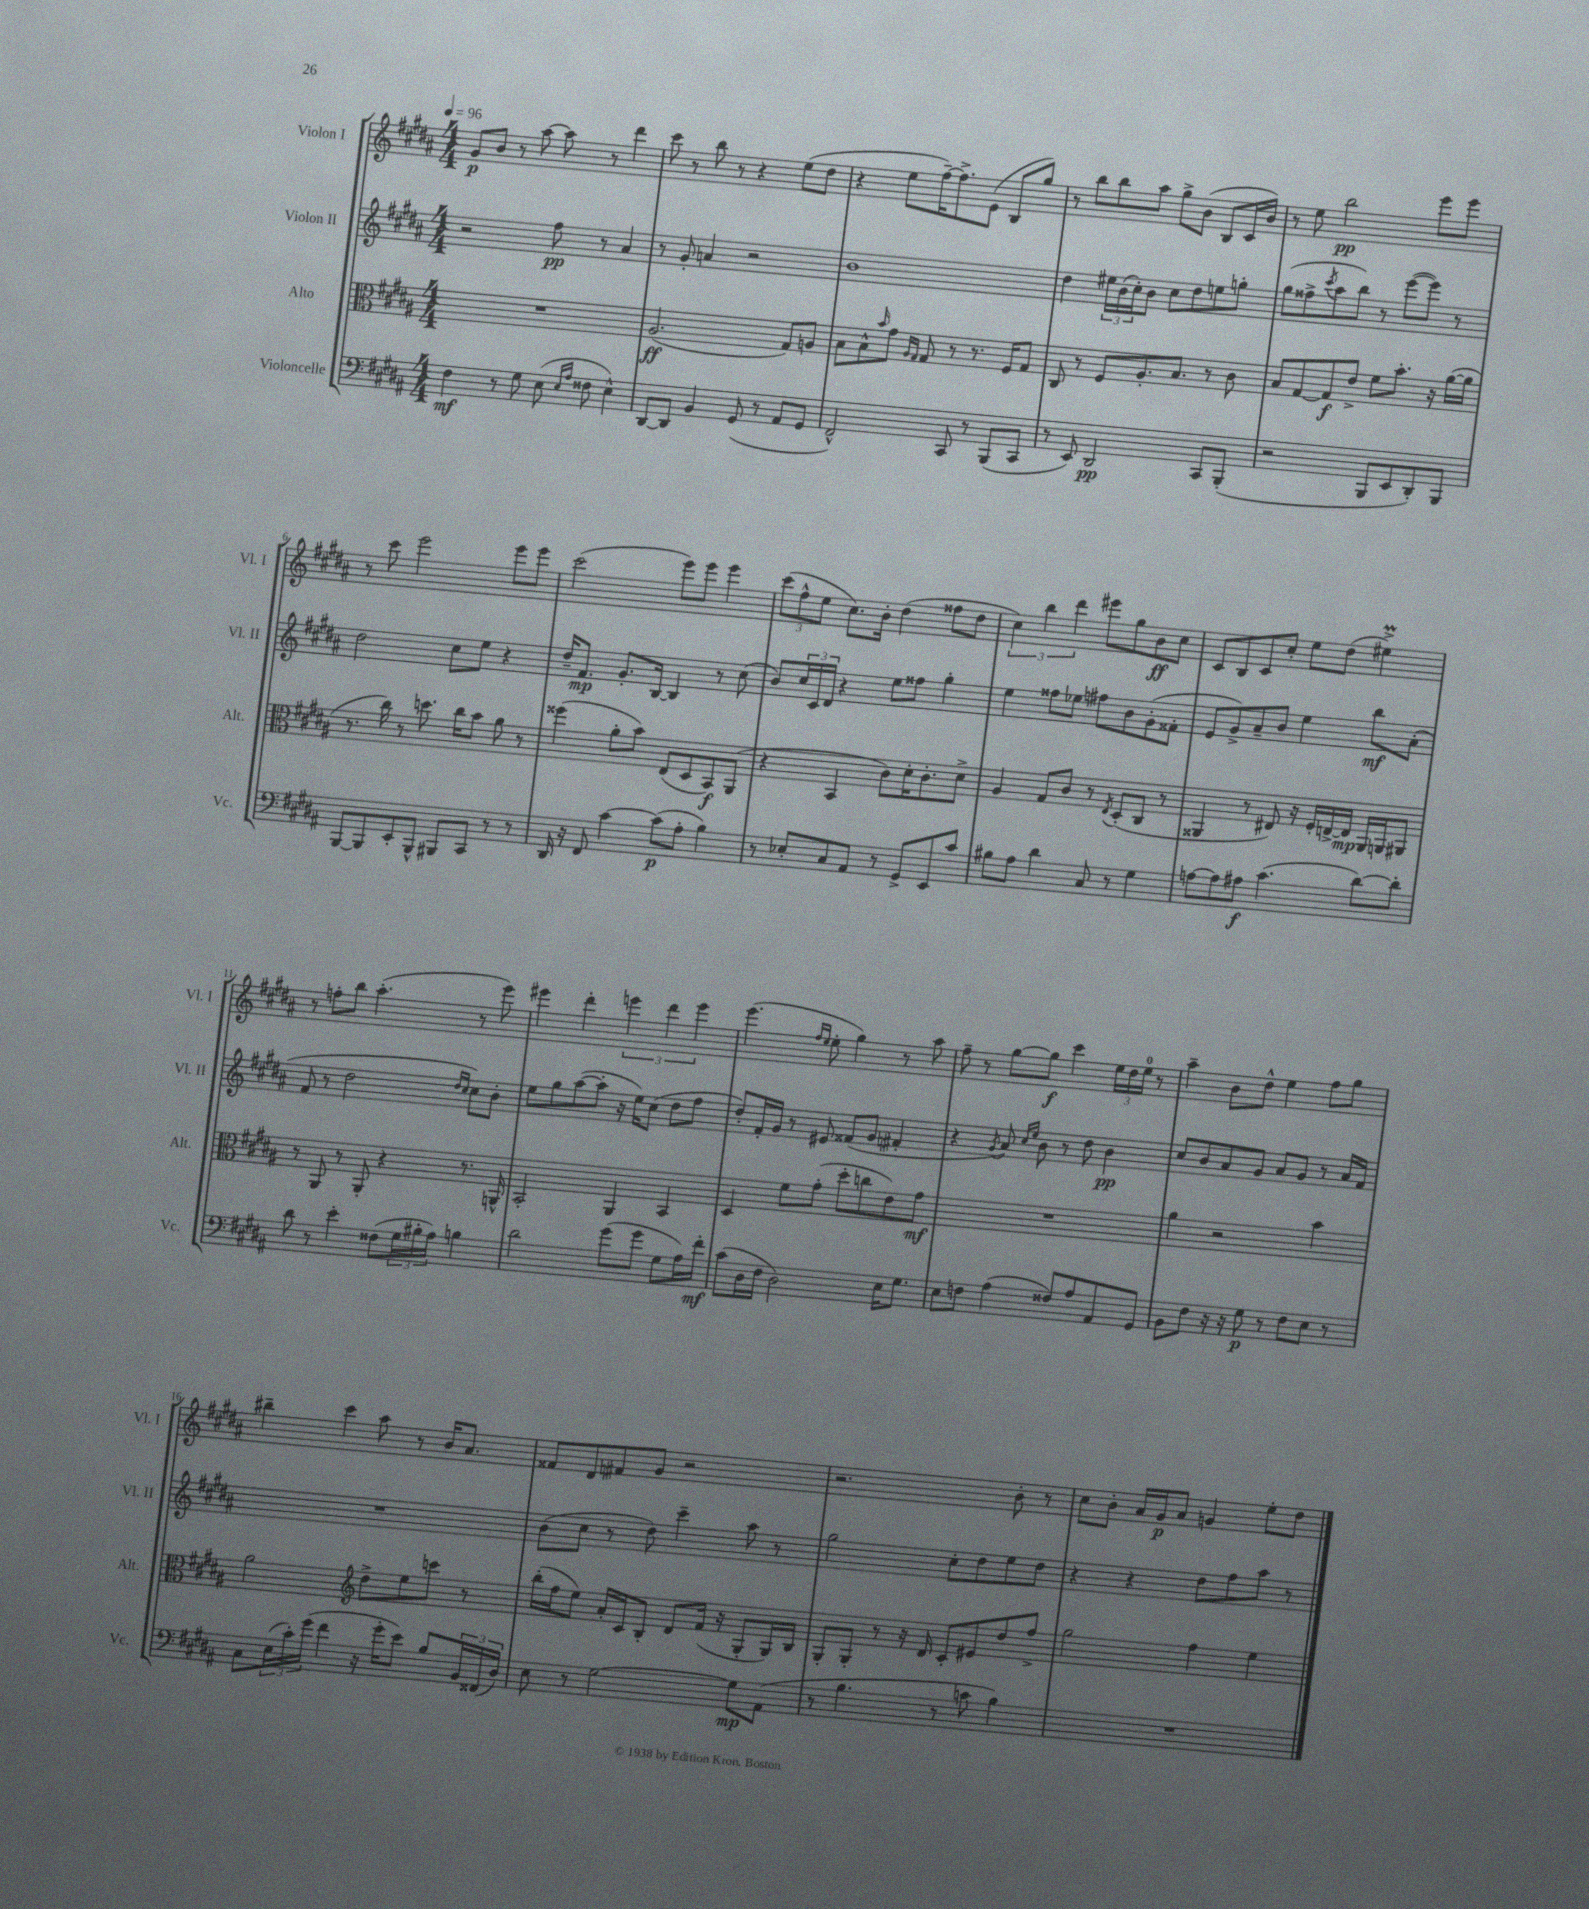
<<
\new StaffGroup <<
\new Staff = "s0" \with { instrumentName = "Violon I" shortInstrumentName = "Vl. I" } {
    \clef treble \key b \major \numericTimeSignature \time 4/4 \tempo 4 = 96
    gis'8\p b'8 r8 ais''8~ ais''8 r8 dis'''4 |
    cis'''8 r8 b''8 r8 r4 e''8( dis''8 |
    r4 e''8 fis''16~--) fis''8.-> e'8( b8 gis''8) |
    r8 b''8 b''8 ais''8 gis''8-> b'8( b8 cis'16 b'16) |
    r8 e''8 b''2\pp e'''8 e'''8 |
    r8 cis'''8 e'''2 e'''8 e'''8 |
    cis'''2( e'''8) e'''8 e'''4 |
    \tuplet 3/2 { cis'''8( fis''8-^ e''8 } cis''8.) b'16-. dis''4( fisis''8 dis''8 |
    \tuplet 3/2 { cis''4) b''4 dis'''4 } eis'''8 gis''8 b'8\ff cis''8 |
    cis'8 b8 cis'8 cis''8-. e''8 dis''8( eis''4->\prall) |
    r8 f''8-. b''8 ais''4.-.( r8 e'''8) |
    eis'''4 dis'''4-. \tuplet 3/2 { e'''4 dis'''4 e'''4 } |
    e'''4.( \grace { fis''16 e''16 } e''8-. gis''4) r8 ais''8 |
    fis''8-- r8 gis''8~ gis''8\f cis'''4 \tuplet 3/2 { e''16 dis''16 e''16-0 } r8 |
    ais''4-- b'8 dis''8-^ e''4 fis''8 gis''8 |
    bis''4-- cis'''4 ais''8 r8 b'16 ais'8. |
    fisis'8 dis'8 fis'8 gis'8 r2 |
    r2. b'8-. r8 |
    cis''8 b'8-. ais'16 gis'16\p ais'8 g'4 e''8-. dis''8 \bar "|." |
}
\new Staff = "s1" \with { instrumentName = "Violon II" shortInstrumentName = "Vl. II" } {
    \clef treble \key b \major \numericTimeSignature \time 4/4
    r2 fis''8\pp r8 ais'4 |
    r8 gis'8-. a'4 r2 |
    b'1 |
    dis''4 \tuplet 3/2 { eis''16 b'16( cis''16-.) } b'8 cis''8 dis''8 e''8 g''8-. |
    gis''8( fisis''8-> \acciaccatura { cis'''8 } ais''8 b''8) r8 e'''8~( e'''8) r8 |
    dis''2 cis''8 e''8 r4 |
    dis''16-- fis'8.\mp gis'8.-. b16~ b4 r8 cis''8( |
    b'8) \tuplet 3/2 { cis''16 cis'16 dis'16 } r4 e''8 fisis''8 gis''4-. |
    e''4 fisis''8 ees''8 fis''8 b'8 gis'8-.( fisis'8-. |
    e'8 gis'8->) ais'8-- b'8 e''4 b''8\mf ais'8-.( |
    fis'8 r8 dis''2 \grace { dis''16 cis''16 } cis''8) b'8-. |
    e''8 gis''8 ais''8~( ais''8-. r16 e''16) cis''8( dis''8 fis''8 |
    dis''8-.) fis'16-. gis'16 r8 eis'8 fisis'8( gis'8 fis'4-. |
    r4 \acciaccatura { gis'8 } ais'8) \grace { cis''16 e''16 } b'8 r8 dis''8 b'4\pp |
    cis''8 b'8 ais'8 gis'8 ais'8 gis'8 r8 ais'16 fis'16 |
    R1 |
    b'8( cis''8 r8 dis''8) cis'''4-- ais''8 r8 |
    gis''2 cis''8-. dis''8 e''8 dis''8 |
    r4 r4 dis''8 fis''8 ais''8 r8 \bar "|." |
}
\new Staff = "s2" \with { instrumentName = "Alto" shortInstrumentName = "Alt." } {
    \clef alto \key b \major \numericTimeSignature \time 4/4
    R1 |
    ais2.\ff( gis8) a8 |
    b8 b8-^ \grace { b'16 } gis'8 \grace { ais16 gis16 } gis8 r8 r8. fis16 gis8 |
    cis8 r8 fis8 ais8.-. b8. r8 cis'8 |
    b8 gis8~ gis8\f e'8-> fis'8 b'8.-. r16 ais'16~( ais'16 |
    r8. cis''16) r8 d''8. cis''16 b'8 ais'8 r8 |
    fisis''4( ais'8-. b'8) e8( dis8 b,8\f) ais,8( |
    r4 b,4 cis'8) dis'16-. cis'8.-. dis'8-> |
    ais4 gis8 cis'8 r8 \acciaccatura { e8 } dis8-.( cis8 r8 |
    aisis,4 r8 eis8) r16 fis16-. e16~-> e16\mp aisis,16 a,16 ais,8 |
    r8 ais,8 r8 ais,8-. r4 r8. a,16-^ |
    b,2-. ais,4 b,4 |
    dis4 fis'8 gis'8-.( dis''8-. c''8 e'8) gis'8\mf |
    R1 |
    ais'4 r2 b'4 |
    ais'2 \clef treble dis''8-> e''8 c'''8 r8 |
    b''16-.( fis''16 e''8) ais'16-. cis'16 b8-. dis'8 fis'16( r16 gis8-. gis16) b16 |
    gis8-. gis8-. r8 r16 dis'16 cis'8-. eis'8 dis''8 fis''8-> |
    gis''2 fis''4 e''4 \bar "|." |
}
\new Staff = "s3" \with { instrumentName = "Violoncelle" shortInstrumentName = "Vc." } {
    \clef bass \key b \major \numericTimeSignature \time 4/4
    fis4\mf r8 gis8 e8( \grace { e16 ais16 } fisis8 e4-^) |
    dis,8~ dis,8 b,4 gis,8( r8 ais,8 gis,8 |
    fis,2-^) cis,8 r8 b,,8( cis,8 |
    r8 e,8) dis,2\pp cis,8 b,,8-.( |
    r2 b,,8 e,8 dis,8-.) b,,8 |
    b,,8~ b,,8 e,8-. b,,8-^ bis,,8 cis,8 r8 r8 |
    dis,16 r16 fis,8 cis'4~ cis'8\p( ais8-. b4) |
    r8 ees8-. cis8 ais,8 r8 gis,8-> e,8 cis'8 |
    bis8 ais8 dis'4 cis8 r8 gis4 |
    a8~ a8 ais8\f cis'4.( dis'8~) dis'8-. |
    dis'8 r8 e'4-. fisis8( \tuplet 3/2 { gis16 bis16-. ais16) } b4 |
    dis'2 gis'8( gis'8 gis8 ais16) fis'16-.\mf |
    cis'8( dis16 fis16 dis2) e16 gis8. |
    e8 f8 ais4( fisis8) ais8 ais,8 gis,8 |
    b,8 fis8 r16 r16 gis8\p r8 fis8 e8 r8 |
    cis8 \tuplet 3/2 { e16( cis'16-.) gis'16( } fis'4 r16 gis'16-. e'8) b8 \tuplet 3/2 { b,16 fisis,16( dis16) } |
    e8 r8 gis2~ gis8\mp ais,8( |
    r8 b4. r8 c'8 b4) |
    R1 \bar "|." |
}
>>
>>
